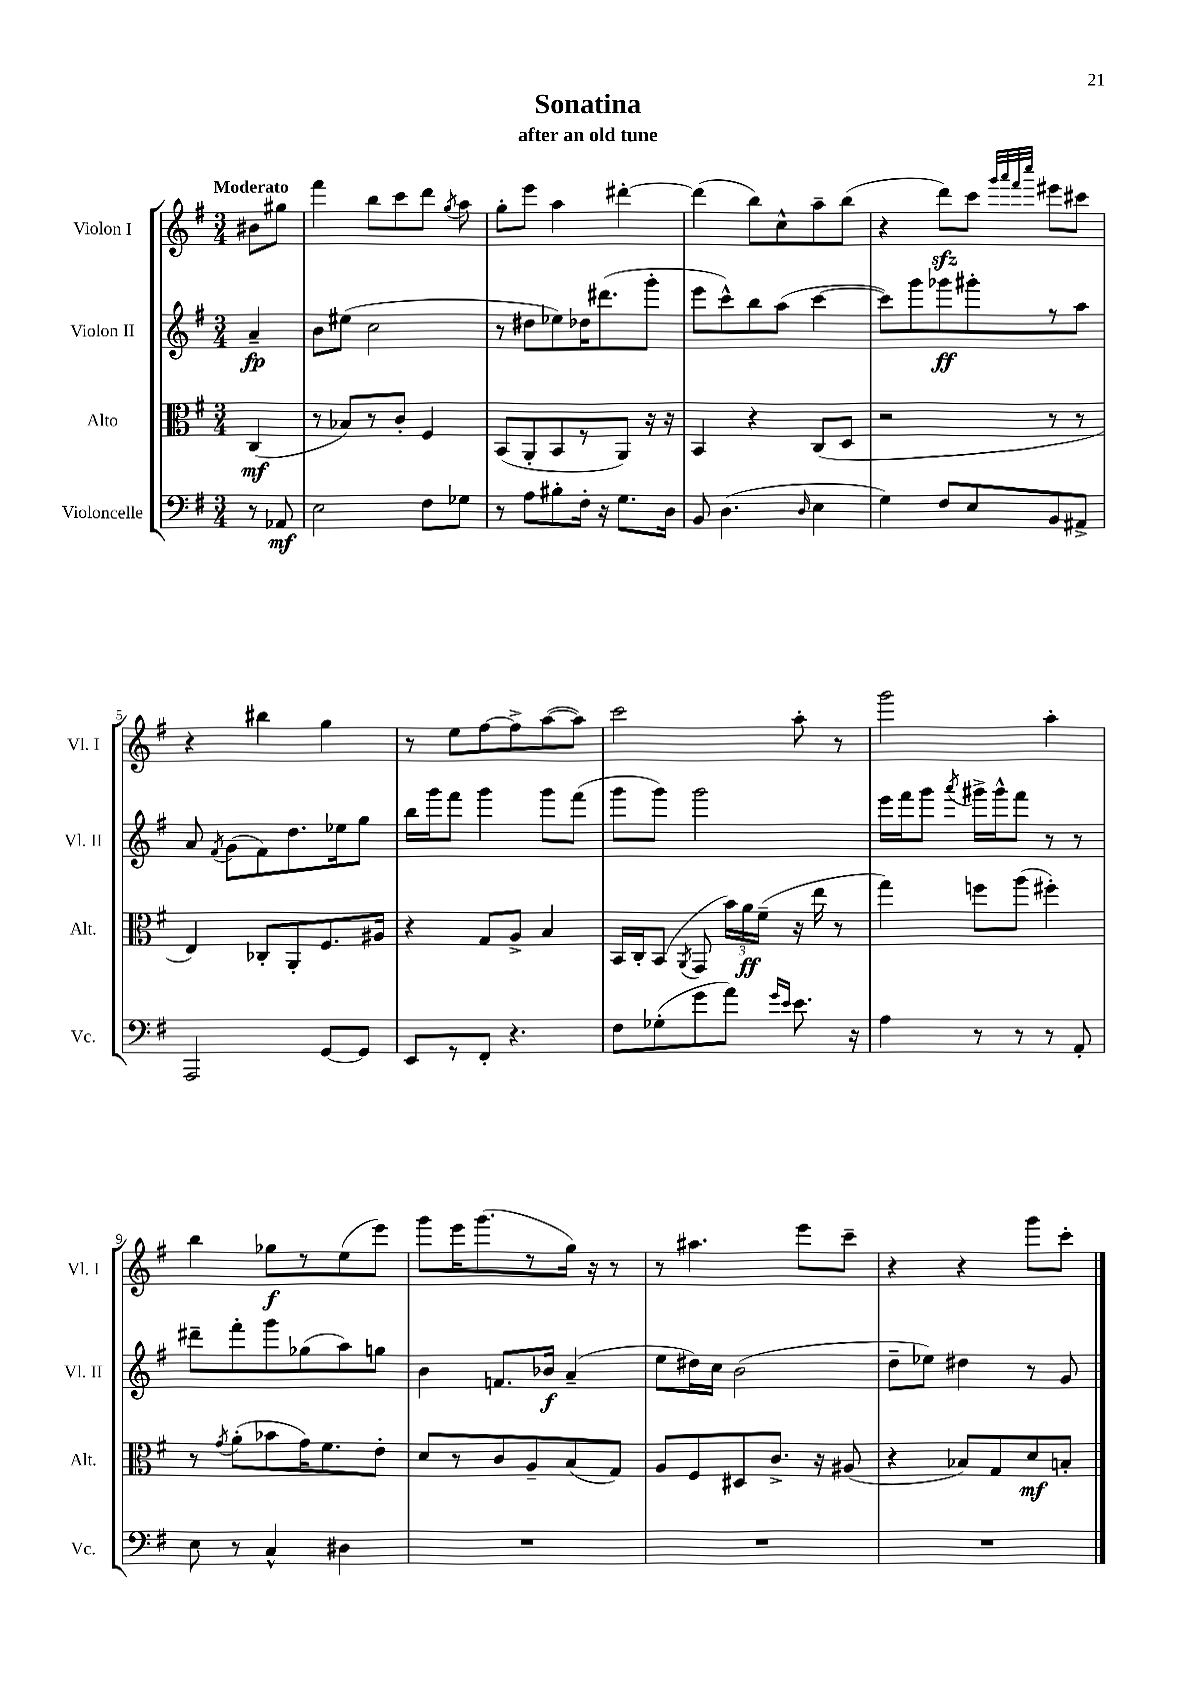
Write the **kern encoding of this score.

**kern	**kern	**kern	**kern
*staff4	*staff3	*staff2	*staff1
*clefF4	*clefC3	*clefG2	*clefG2
*k[f#]	*k[f#]	*k[f#]	*k[f#]
*M3/4	*M3/4	*M3/4	*M3/4
8r	(4C	4a~	8b#
8AA-	.	.	8gg#
=	=	=	=
2E	8r	8b	4fff#
.	8B-)	(8ee#	.
.	8r	2cc	8bb
.	8c'	.	8ccc
8F#	4F#	.	8ddd
.	.	.	8qgg
8G-	.	.	8aa
=	=	=	=
8r	(8BB	8r	8gg'
8A	8AA'	8dd#	8eee
8B#'	8BB	8ee-)	4aa
16F#'	8r	16dd-	.
16r	.	(8.ddd#	.
8.G	8AA)	.	[4ddd#'
.	16r	8ggg'	.
16D	16r	.	.
=	=	=	=
8BB	4BB	8eee	(4ddd#]
(4.D	.	8ccc^^)	.
.	4r	8bb	8bb)
.	.	(8aa	8cc^^
16qqD	.	.	.
4E	(8C	[4ccc	8aa~
.	8D	.	(8bb
=	=	=	=
4G)	2r	8ccc])	4r
.	.	8ggg	.
8F#	.	8ggg-	8ddd)
8E	.	8ggg#'	8ccc
.	.	.	32qqggg
.	.	.	32qqaaa
.	.	.	32qqfff#
.	.	.	32qqcccc
8BB	8r	8r	8eee#
8AA#^	8r	8aa	8ccc#
=	=	=	=
2AAA	4E)	8a	4r
.	.	8qf#	.
.	.	(8g	.
.	8C-'	8f#)	4bb#
.	8AA'	8.dd	.
[8GG	8.F#	.	4gg
.	.	16ee-	.
8GG]	.	8gg	.
.	16A#	.	.
=	=	=	=
8EE	4r	16bb	8r
.	.	16ggg	.
8r	.	8fff#	8ee
8FF#'	8G	4ggg	[8ff#
4.r	8A^	.	8ff#^]
.	4B	8ggg	([8aa
.	.	(8fff#	8aa])
=	=	=	=
8F#	16BB	8ggg	2ccc
.	16C'	.	.
(8G-'	(8BB	8ggg)	.
.	8qAA	.	.
8g	8GG	2ggg	.
8a)	24b)	.	.
.	24a	.	.
.	(24f#~	.	.
16qqg	.	.	.
16qqe	.	.	.
8.e	16r	.	8aa'
.	16ee	.	.
.	8r	.	8r
16r	.	.	.
=	=	=	=
4A	4gg)	16eee	2ggg
.	.	16fff#	.
.	.	8ggg	.
.	.	8qaaa	.
8r	8ff	16ggg#^	.
.	.	16ggg#^^	.
8r	(8aa	8fff#	.
8r	4ff#')	8r	4aa'
8AA'	.	8r	.
=	=	=	=
8E	8r	8ddd#~	4bb
.	8qg	.	.
8r	(8a'	8fff#'	.
4C^^	8b-	8ggg	8gg-
.	16g)	(8gg-	8r
.	8.f#	.	.
4D#	.	8aa)	(8ee
.	8e'	8gg	8eee)
=	=	=	=
2.r	8d	4b	8ggg
.	8r	.	16eee
.	.	.	(8.ggg
.	8c	8.f	.
.	8A~	.	8r
.	.	16b-	.
.	(8B	(4a~	16gg)
.	.	.	16r
.	8G)	.	8r
=	=	=	=
2.r	8A	8ee	8r
.	8F#	16dd#)	4.aa#
.	.	16cc	.
.	8D#	(2b	.
.	8.c^	.	.
.	.	.	8eee
.	16r	.	.
.	(8A#	.	8ccc~
=	=	=	=
2.r	4r	8dd~	4r
.	.	8ee-)	.
.	8B-)	4dd#	4r
.	8G	.	.
.	8d	8r	8ggg
.	8B'	8g	8ccc'
==	==	==	==
*-	*-	*-	*-
